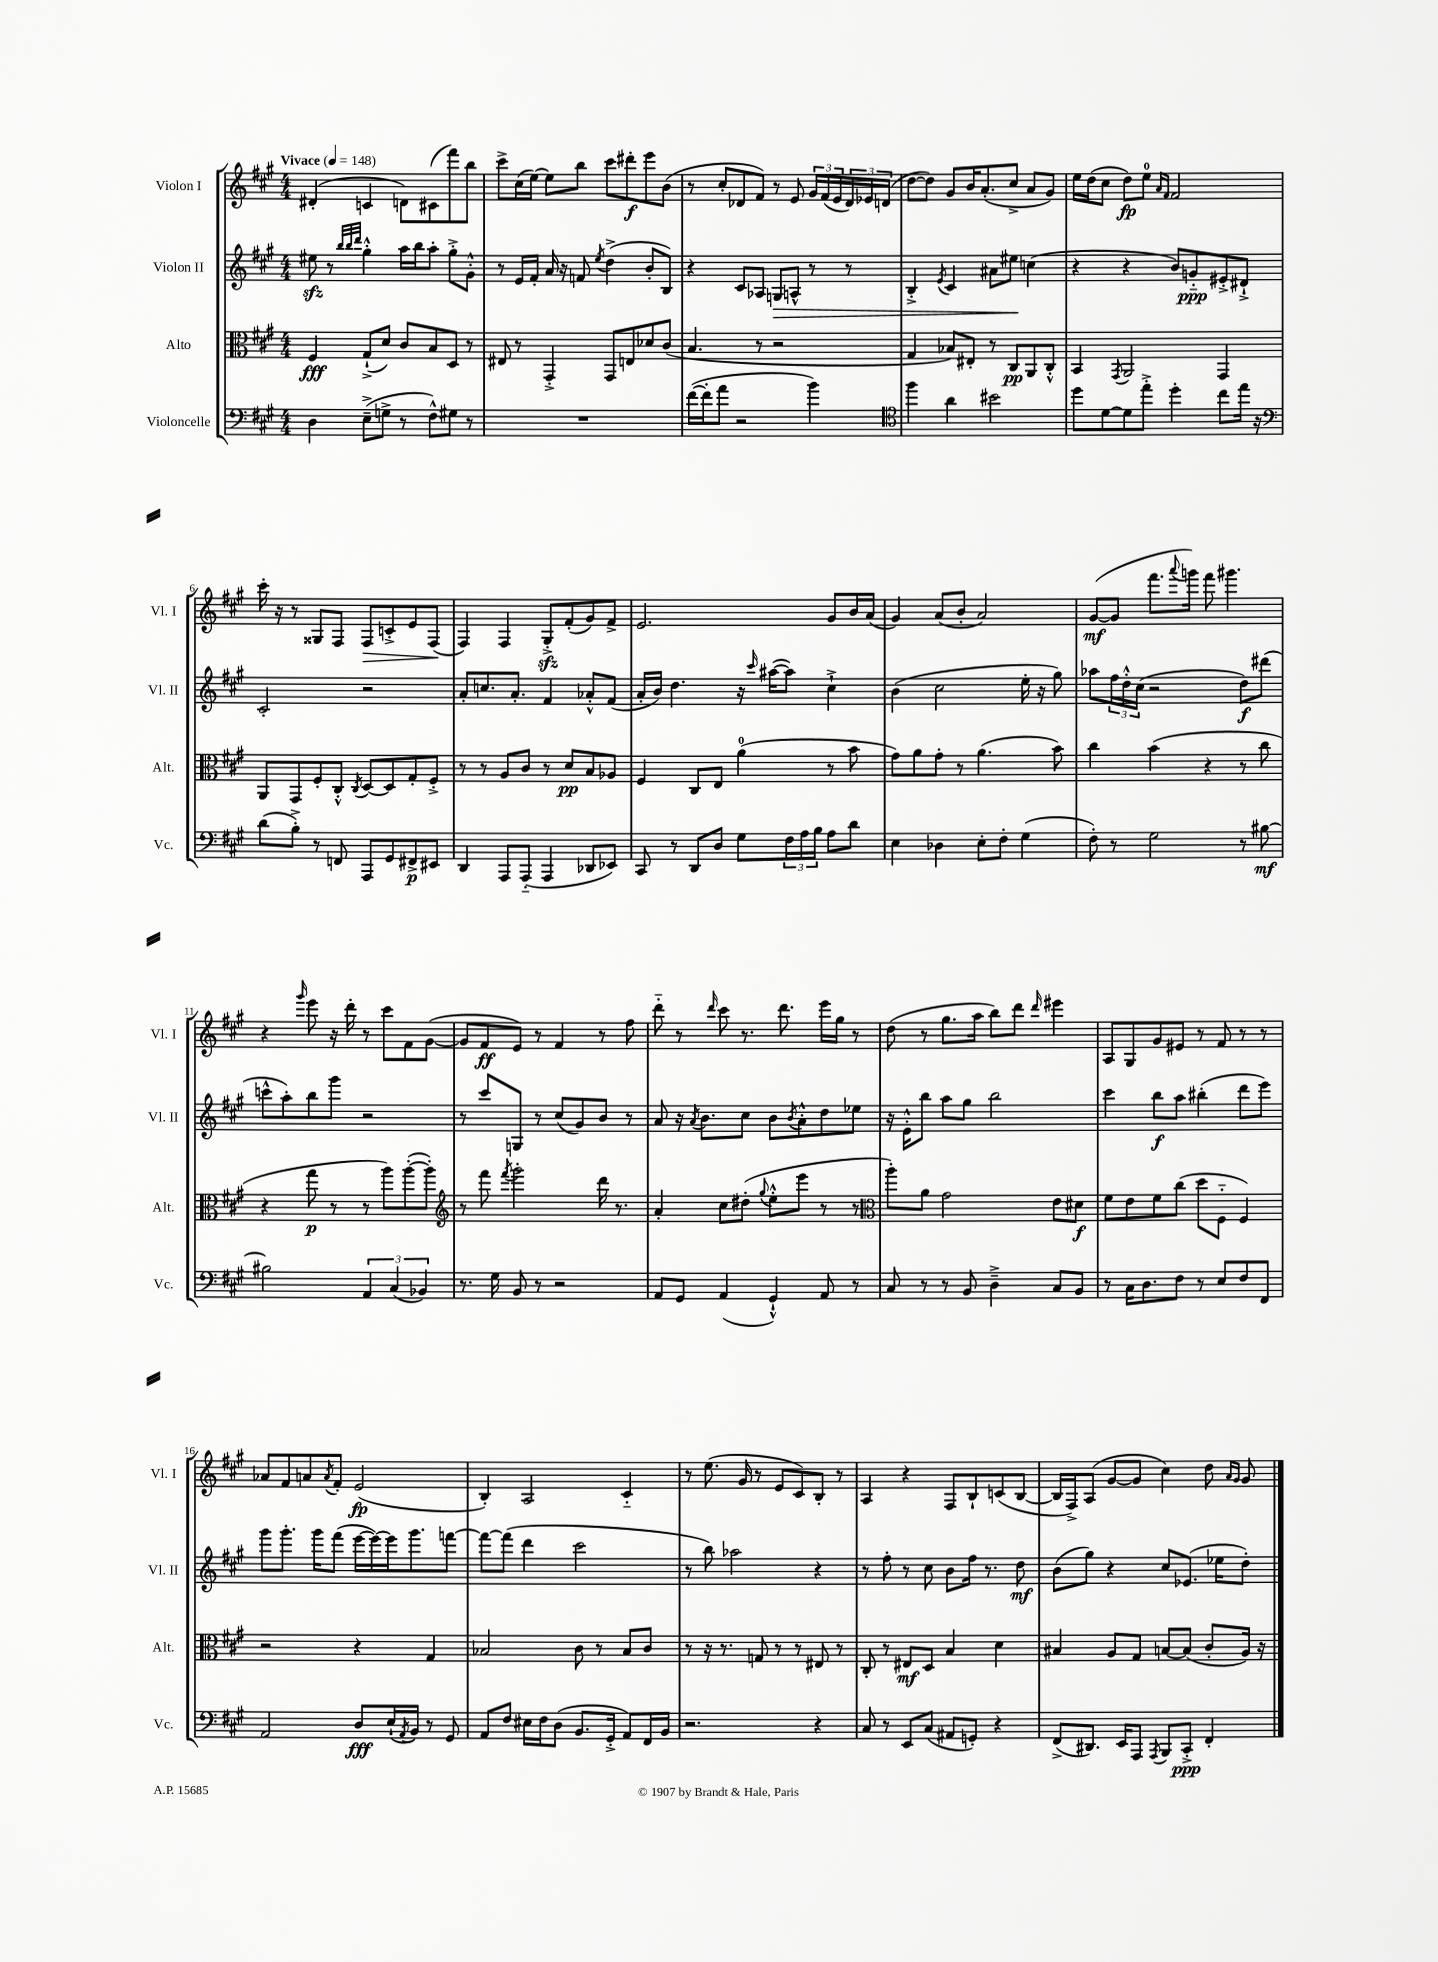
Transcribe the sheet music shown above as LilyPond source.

<<
\new StaffGroup <<
\new Staff = "s0" \with { instrumentName = "Violon I" shortInstrumentName = "Vl. I" } {
    \clef treble \key a \major \numericTimeSignature \time 4/4 \tempo "Vivace" 4 = 148
    dis'4-.( c'4 d'8) cis'8( fis'''8) b''8 |
    cis'''8-> cis''16( e''16~) e''8 b''8 cis'''8 dis'''8-.\f e'''8 b'8( |
    r8 cis''8-. des'8 fis'8) r8 e'8 \tuplet 3/2 { gis'16 fis'16( e'16 } \tuplet 3/2 { des'16) ees'16 d'16( } |
    d''8~ d''8) gis'8 b'16 a'8.-.( cis''8-> a'8 gis'8) |
    e''16 d''16( cis''8 d''8\fp) e''8-0 \grace { a'16 fis'16 } fis'2 |
    cis'''16-. r16 r8 gisis8 fis8 fis8\> c'8-.-> e'8 fis8\!( |
    fis4) fis4 gis8-.->\sfz fis'8-.( gis'8) fis'8-> |
    e'2. gis'8 b'16 a'16( |
    gis'4) a'8( b'8-. a'2) |
    gis'8~\mf( gis'8 fis'''8. \appoggiatura { a'''8 } g'''16) fis'''8 gis'''4. |
    r4 \grace { gis'''16 } e'''8 r16 d'''16-. r8 cis'''8 fis'8 gis'8~( |
    gis'8 fis'8\ff e'8) r8 fis'4 r8 fis''8 |
    d'''8-_ r8 \grace { d'''16 } cis'''8 r8. d'''8. e'''16 gis''16 r8 |
    d''8( r8 gis''8. a''16 b''8) d'''8 \grace { d'''16 } eis'''4 |
    a8 gis8 gis'8 eis'8 r8 fis'8 r8 r8 |
    aes'8 fis'8 a'8 \acciaccatura { a'8 } fis'8-. e'2\fp( |
    b4-.) a2 cis'4-_ |
    r8 e''8.( gis'16 r8 e'8 cis'8) b8-. r8 |
    a4 r4 fis8 b8-! c'8( b8~ |
    b16 fis16->) a8( gis'8~ gis'8 cis''4) d''8 \grace { a'16 gis'16 } gis'8 \bar "|." |
}
\new Staff = "s1" \with { instrumentName = "Violon II" shortInstrumentName = "Vl. II" } {
    \clef treble \key a \major \numericTimeSignature \time 4/4
    eis''8\sfz r8 \grace { b''32 b''32 d'''32 } gis''4-.-^ a''16 b''16 a''8-. gis''8-.-> gis'8-.-^ |
    r8 e'16 fis'16-. a'16 r16 f'8 \acciaccatura { e''8 } d''4->( b'8-. b8) |
    r4 cis'8 aes8 g8\> a8-^ r8 r8 |
    b4-.-> \acciaccatura { e'8 } cis'4 ais'8 eis''8\! c''4( |
    r4 r4 b'8) g'8-_\ppp eis'8-.-> dis'8-!-> |
    cis'2-. r2 |
    a'8-. c''8. a'8.-. fis'4 aes'8-.-^ fis'8( |
    a'16-. b'16) d''4. r16 \grace { cis'''16 } ais''16~( ais''8) cis''4-!-> |
    b'4( cis''2 e''16-. r16 gis''8) |
    aes''8 \tuplet 3/2 { fis''16 d''16-.-^ cis''16( } r2 d''8\f) dis'''8( |
    c'''8-^ a''8-.) b''8 gis'''8 r2 |
    r8 cis'''8 g8 r8 cis''8( gis'8) b'8 r8 |
    a'8 r16 \acciaccatura { a'8 } b'8. cis''8 b'8 \acciaccatura { b'8 } a'8-.-^ d''8 ees''8 |
    r16 e'16-.-^ b''8 a''8 gis''8 b''2 |
    cis'''4 b''8\f a''8 bis''4-.( d'''8 e'''8) |
    gis'''8 gis'''8.-. gis'''16 fis'''8( e'''16~ e'''16~) e'''16 gis'''8. f'''8~ |
    f'''8~ f'''8( d'''4 cis'''2 |
    r8 b''8) aes''2 r4 |
    r8 fis''8-. r8 cis''8 b'8 fis''16 r8. d''8\mf |
    b'8( gis''8) r4 cis''8 ees'8.( ees''16 d''8-.) \bar "|." |
}
\new Staff = "s2" \with { instrumentName = "Alto" shortInstrumentName = "Alt." } {
    \clef alto \key a \major \numericTimeSignature \time 4/4
    fis4\fff gis8-!->( d'8) cis'8 b8 d8 r8 |
    eis8 r8 gis,4-.-> gis,8 e8 des'8 cis'8( |
    b4. r8 r2 |
    gis4 bes8) eis8-. r8 cis8\pp a,8 cis8-.-^ |
    b,4 \acciaccatura { gis,8 } a,2 gis,4 |
    a,8 gis,8 fis8-. cis8-.-^ \acciaccatura { cis8 } d8~ d8 gis8-. fis8-.-> |
    r8 r8 a8 cis'8 r8 d'8\pp b8 aes8 |
    fis4 cis8 e8 a'4-0( r8 b'8 |
    gis'8) a'8 gis'8-. r8 a'4.( b'8) |
    cis''4 b'4( r4 r8 cis''8 |
    r4 gis''8\p r8 r8 a''8) a''8~-.( a''8-.) |
    \clef treble r8 fis'''8 \acciaccatura { fis'''8 } gis'''2-. d'''16 r8. |
    a'4-. cis''8 dis''8-.( \appoggiatura { gis''8 } e''8-.-^ e'''8 r8 r8 |
    \clef alto a''8-.) a'8 gis'2 e'8 dis'8\f |
    fis'8 e'8 fis'8 cis''8( d''8 fis8-_ fis4) |
    r2 r4 gis4 |
    bes2 cis'8 r8 bes8 cis'8 |
    r8 r16 r8. g8 r8 r8 eis8 r8 |
    cis8-. r8 eis8\mf d8 b4 d'4 |
    bis4 a8 gis8 b8~ b8( cis'8-. a16) r16 \bar "|." |
}
\new Staff = "s3" \with { instrumentName = "Violoncelle" shortInstrumentName = "Vc." } {
    \clef bass \key a \major \numericTimeSignature \time 4/4
    d4 e8--->( g8-> r8 fis8-^) gis8 r8 |
    R1 |
    fis'16~( fis'16-. a'8 r2 b'4) |
    \clef tenor fis''4 a'4 bis'2 |
    d''8 d'8~ d'8 e''8-.-> d''4-. cis''8 e''16 r16 |
    \clef bass d'8( b8-.->) r8 f,8 a,,8 gis,8 fis,8->\p eis,8 |
    d,4 a,,8 a,,8-_( a,,4 des,8 ees,8) |
    cis,8 r8 d,8 d8 gis8 \tuplet 3/2 { fis16 a16 b16 } a8 d'8 |
    e4 des4 e8-. fis8-. gis4( |
    fis8-.) r8 gis2 r8 bis8~\mf |
    bis2 \tuplet 3/2 { a,4 cis4( bes,4) } |
    r8. gis16 b,8 r8 r2 |
    a,8 gis,8 a,4( gis,4-!-^) a,8 r8 |
    cis8 r8 r8 b,8 d4---> cis8 b,8 |
    r8 cis16 d8. fis8 r8 e8 fis8 fis,8 |
    a,2 d8\fff e16-!( \acciaccatura { a,8 } b,16) r8 gis,8 |
    a,8 fis8 eis16 fis16 d8( b,8. gis,16-.-> a,8) fis,16 b,16 |
    r2. r4 |
    cis8 r8 e,8 cis8( ais,8 g,8-.) r4 |
    fis,8->( dis,8.) e,16 a,,8 \acciaccatura { a,,8 } b,,8 cis,8-.->\ppp fis,4-. \bar "|." |
}
>>
>>
